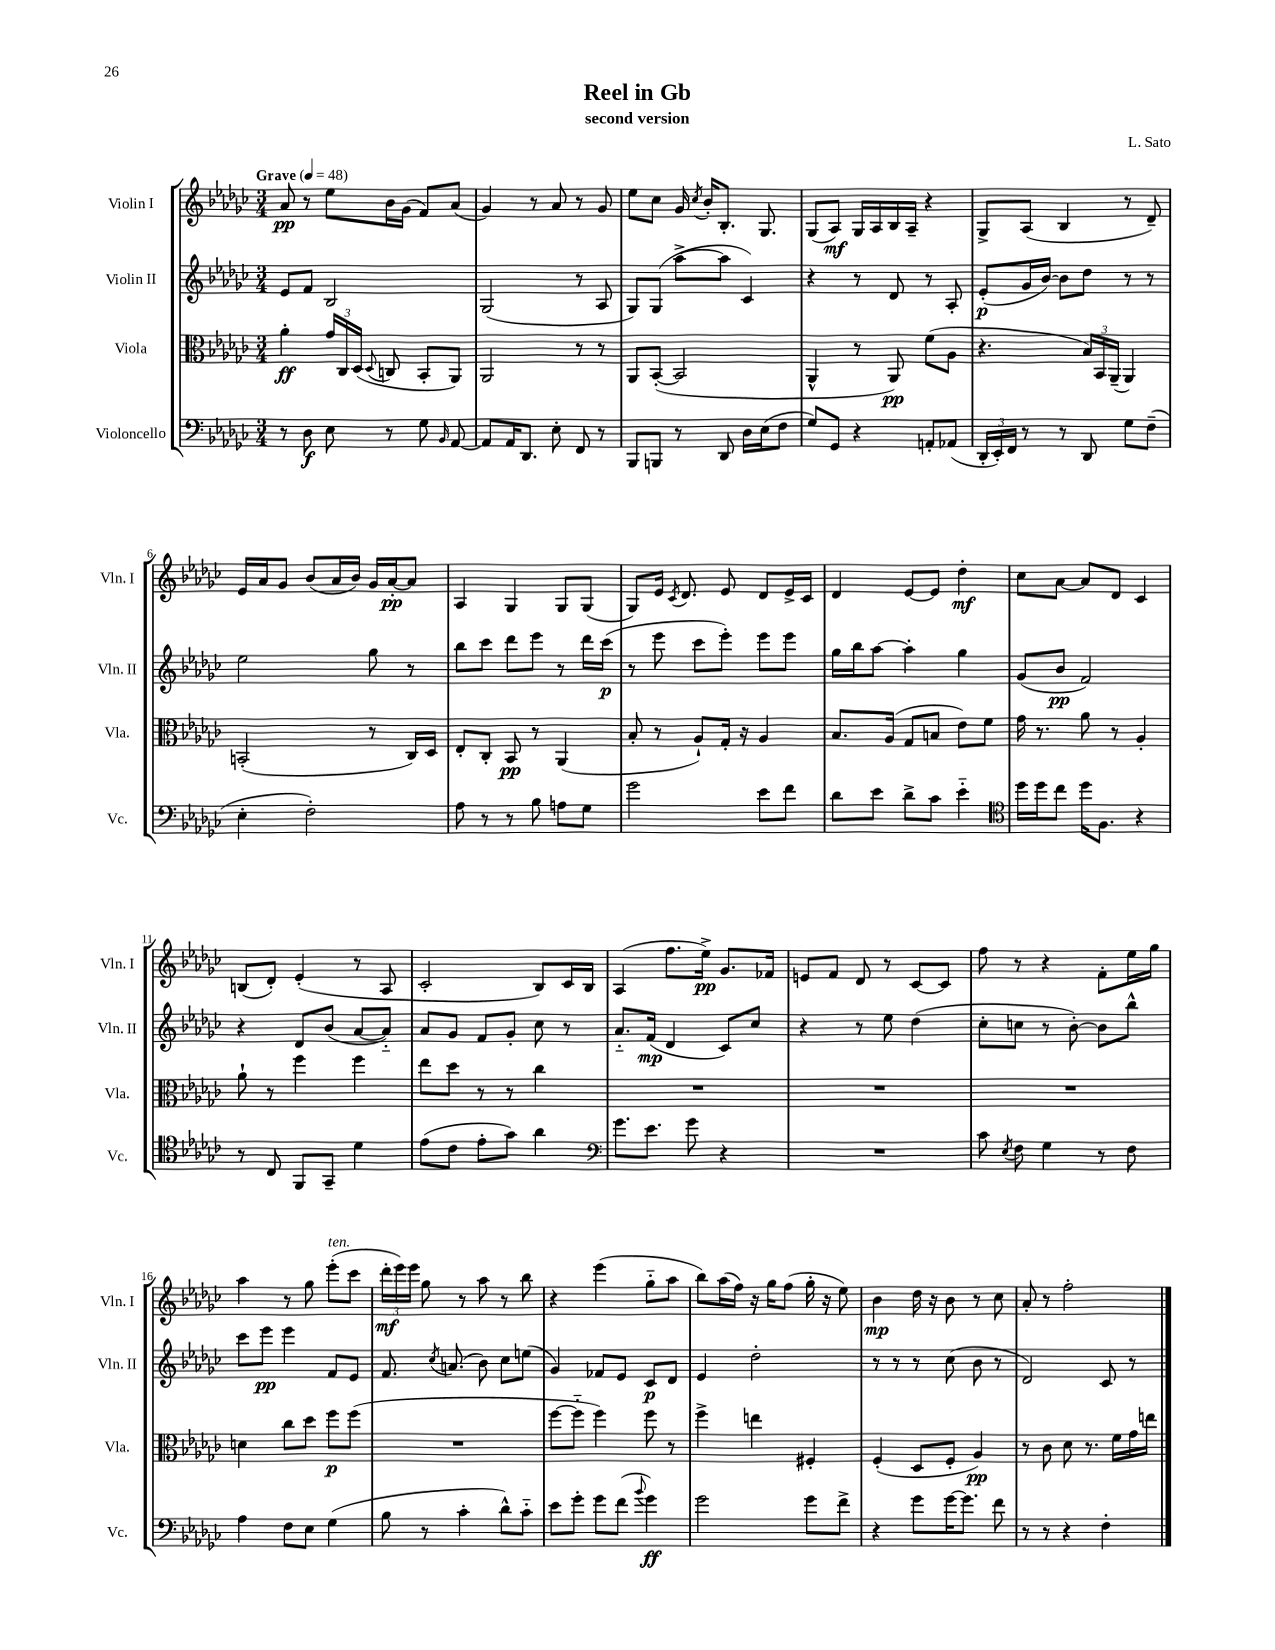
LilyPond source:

\header { title = "Reel in Gb" composer = "L. Sato" subtitle = "second version" }
<<
\new StaffGroup <<
\new Staff = "s0" \with { instrumentName = "Violin I" shortInstrumentName = "Vln. I" } {
    \clef treble \key ges \major \numericTimeSignature \time 3/4 \tempo "Grave" 4 = 48
    \autoBeamOff aes'8\pp r8 ees''8[ bes'16 ges'16]( f'8[) aes'8]( |
    ges'4) r8 aes'8 r8 ges'8 |
    ees''8[ ces''8] ges'16 \acciaccatura { ces''8 } bes'16[-. bes8.]-. ges8. |
    ges8[( aes8]\mf) ges16[ aes16 bes16 aes16]-- r4 |
    ges8[-> aes8]( bes4 r8 des'8--) |
    ees'16[ aes'16 ges'8] bes'8[( aes'16 bes'16]) ges'16[ aes'16~-.\pp aes'8] |
    aes4 ges4 ges8[ ges8]( |
    ges8[) ees'16] \acciaccatura { ces'8 } des'8. ees'8 des'8[ ees'16-> ces'16] |
    des'4 ees'8[~ ees'8] des''4-.\mf |
    ces''8[ aes'8]~ aes'8[ des'8] ces'4 |
    b8[( des'8]-.) ees'4-.( r8 aes8 |
    ces'2-. bes8[) ces'16 bes16] |
    aes4( f''8.[ ees''16]->\pp) ges'8.[ fes'16] |
    e'8[ f'8] des'8 r8 ces'8[~ ces'8] |
    f''8 r8 r4 f'8[-. ees''16 ges''16] |
    aes''4 r8 ges''8 ees'''8[-.^\markup { \italic "ten." }( ces'''8] |
    \tuplet 3/2 { des'''16[-.\mf ees'''16) ees'''16] } ges''8 r8 aes''8 r8 bes''8 |
    r4 ees'''4( ges''8[-_ aes''8] |
    bes''8[) aes''16( f''16]) r16 ges''16[ f''8]( ges''16-. r16 ees''8) |
    bes'4\mp des''16 r16 bes'8 r8 ces''8 |
    aes'8-. r8 f''2-. \bar "|." |
}
\new Staff = "s1" \with { instrumentName = "Violin II" shortInstrumentName = "Vln. II" } {
    \clef treble \key ges \major \numericTimeSignature \time 3/4
    \autoBeamOff ees'8[ f'8] bes2 |
    ges2( r8 aes8 |
    ges8[) ges8]( aes''8[~-> aes''8] ces'4) |
    r4 r8 des'8 r8 aes8-. |
    ees'8[-.\p( ges'16 bes'16]~) bes'8[ des''8] r8 r8 |
    ees''2 ges''8 r8 |
    bes''8[ ces'''8] des'''8[ ees'''8] r8 des'''16[ ces'''16]\p( |
    r8 ees'''8 ces'''8[ ees'''8]-.) ees'''8[ ees'''8] |
    ges''16[ bes''16 aes''8]~ aes''4-. ges''4 |
    ges'8[( bes'8]\pp f'2) |
    r4 des'8[ bes'8]( aes'8[~ aes'8]-_) |
    aes'8[ ges'8] f'8[ ges'8]-. ces''8 r8 |
    aes'8.[-_ f'16]\mp( des'4 ces'8[) ces''8] |
    r4 r8 ees''8 des''4( |
    ces''8[-. c''8] r8 bes'8~-.) bes'8[ bes''8]-^ |
    ces'''8[ ees'''8]\pp ees'''4 f'8[ ees'8] |
    f'8. \acciaccatura { ces''8 } a'8.( bes'8) ces''8[ e''8]( |
    ges'4) fes'8[ ees'8] ces'8[\p des'8] |
    ees'4 des''2-. |
    r8 r8 r8 ces''8( bes'8 r8 |
    des'2) ces'8 r8 \bar "|." |
}
\new Staff = "s2" \with { instrumentName = "Viola" shortInstrumentName = "Vla." } {
    \clef alto \key ges \major \numericTimeSignature \time 3/4
    \autoBeamOff aes'4-.\ff \tuplet 3/2 { ges'16[ ces16 des16]( } \appoggiatura { des8 } c8 bes,8[-. aes,8]) |
    aes,2 r8 r8 |
    aes,8[ bes,8]~-.( bes,2 |
    aes,4-^ r8 aes,8\pp) f'8[( aes8] |
    r4. \tuplet 3/2 { bes16[) bes,16 aes,16]--( } aes,4) |
    b,2-.( r8 ces16[) des16] |
    ees8[-. ces8]-. bes,8\pp r8 aes,4( |
    bes8-. r8 aes8[-!) ges16]-. r16 aes4 |
    bes8.[ aes16]( ges8[ b8] ees'8[) f'8] |
    ges'16 r8. aes'8 r8 aes4-. |
    aes'8-! r8 f''4 f''4 |
    ees''8[ des''8] r8 r8 ces''4 |
    R2. |
    R2. |
    R2. |
    d'4 ces''8[ des''8] f''8[\p f''8]( |
    R2. |
    f''8[~ f''8]-_ f''4) f''8 r8 |
    f''4-> e''4 fis4-. |
    f4-.( des8[ f8]-. aes4\pp) |
    r8 ces'8 des'8 r8. f'16[ ges'16 e''16] \bar "|." |
}
\new Staff = "s3" \with { instrumentName = "Violoncello" shortInstrumentName = "Vc." } {
    \clef bass \key ges \major \numericTimeSignature \time 3/4
    \autoBeamOff r8 des8\f ees8 r8 ges8 \grace { bes,16 } aes,8~ |
    aes,8[ aes,16 des,8.] ees8-. f,8 r8 |
    bes,,8[ b,,8] r8 des,8 des16[ ees16( f8] |
    ges8[) ges,8] r4 a,8[-. aes,8]( |
    \tuplet 3/2 { des,16[-. ees,16-.) f,16] } r8 r8 des,8 ges8[ f8]--( |
    ees4-. f2-.) |
    aes8 r8 r8 bes8 a8[ ges8] |
    ges'2 ees'8[ f'8] |
    des'8[ ees'8] des'8[-> ces'8] ees'4-_ |
    \clef tenor des''16[ des''16 ces''8] des''16[ f8.] r4 |
    r8 ces8 f,8[ ges,8]-- des'4 |
    ees'8[( ces'8] ees'8[-. ges'8]) aes'4 |
    \clef bass ges'8.[ ees'8.] ges'8 r4 |
    R2. |
    ces'8 \acciaccatura { ees8 } f8 ges4 r8 f8 |
    aes4 f8[ ees8] ges4( |
    bes8 r8 ces'4-. des'8[-^) ces'8]-_ |
    ees'8[ ges'8]-. ges'8[ f'8]( \appoggiatura { bes'8 } ges'4\ff) |
    ges'2 ges'8[ f'8]-> |
    r4 ges'8[ ges'16~ ges'8.] f'8 |
    r8 r8 r4 f4-. \bar "|." |
}
>>
>>
